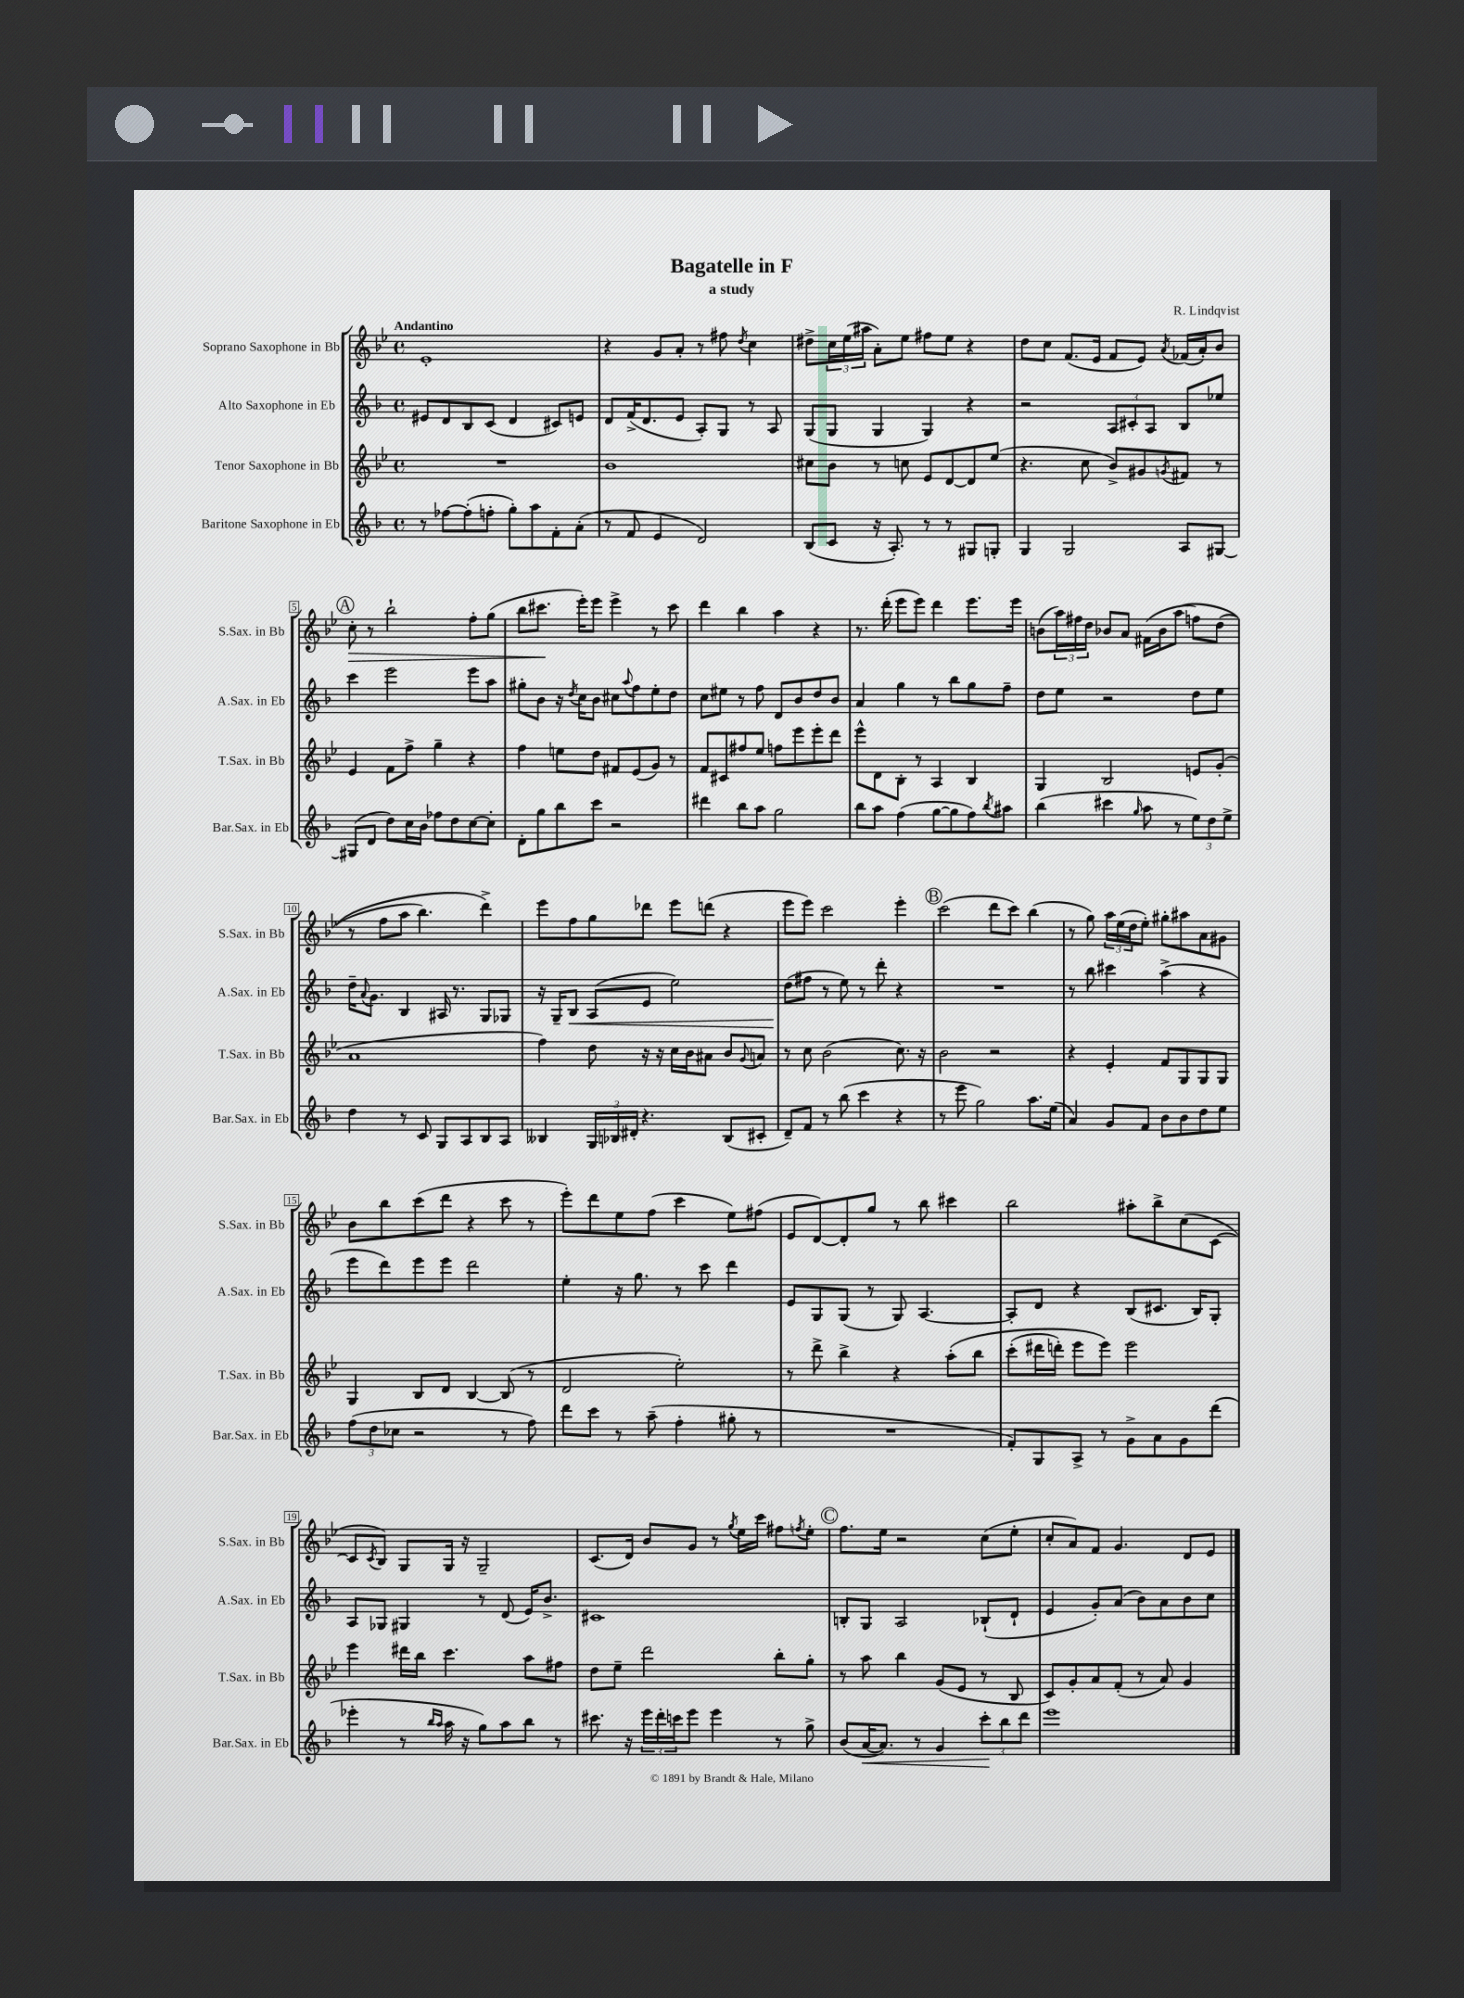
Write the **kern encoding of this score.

**kern	**dynam	**kern	**kern	**dynam	**kern	**dynam
*part4	*part4	*part3	*part2	*part2	*part1	*part1
*staff4	*staff4	*staff3	*staff2	*staff2	*staff1	*staff1
*I"Baritone Saxophone in Eb	*	*I"Tenor Saxophone in Bb	*I"Alto Saxophone in Eb	*	*I"Soprano Saxophone in Bb	*
*I'Bar.Sax. in Eb	*	*I'T.Sax. in Bb	*I'A.Sax. in Eb	*	*I'S.Sax. in Bb	*
*clefG2	*	*clefG2	*clefG2	*	*clefG2	*
*k[b-]	*	*k[b-e-]	*k[b-]	*	*k[b-e-]	*
*M4/4	*	*M4/4	*M4/4	*	*M4/4	*
*met(c)	*	*met(c)	*met(c)	*	*met(c)	*
=1	=1	=1	=1	=1	=1	=1
!	!	!	!	!	!LO:TX:a:B:t=Andantino	!
8r	.	1r	8e#X/L	.	1e-'	.
[8ff-X\L	.	.	8d/	.	.	.
(8ff-'\]	.	.	8B-/	.	.	.
8ffn'\J	.	.	(8c/J	.	.	.
8gg'\L)	.	.	4d/	.	.	.
8aa\	.	.	.	.	.	.
8f'\	.	.	8c#X/L)	.	.	.
(8a'\J	.	.	8en/J	.	.	.
=2	=2	=2	=2	=2	=2	=2
8r	.	1b-	8d/L	.	4r	.
8f/	.	.	(16f^/K	.	.	.
.	.	.	8.d/	.	.	.
4e/	.	.	.	.	8g/L	.
.	.	.	8e/J	.	8a'/J	.
2d/)	.	.	8A'/L)	.	8r	.
.	.	.	8G/J	.	8ff#X\	.
.	.	.	.	.	8qdd/	.
.	.	.	8r	.	4cc\	.
.	.	.	8A/	.	.	.
=3	=3	=3	=3	=3	=3	=3
(8B-/L	.	8cc#X\L	(8G/L	.	8dd#X^\L	.
8c/J	.	8b-\J	8G/J	.	24cc\L	.
.	.	.	.	.	(24ee-\	.
.	.	.	.	.	24aa#X\JJ	.
16r	.	8r	4G/	.	8a'\L)	.
8.A'/)	.	.	.	.	.	.
.	.	8ccn\	.	.	8ee-\J	.
8r	.	8e-/L	4G/)	.	8ff#X\L	.
8r	.	[8d/	.	.	8ee-\J	.
8G#X/L	.	8d/]	4r	.	4r	.
8Gn'/J	.	(8ee-/J	.	.	.	.
=4	=4	=4	=4	=4	=4	=4
4G/	.	4.r	2r	.	8dd\L	.
.	.	.	.	.	8cc\J	.
2G/	.	.	.	.	(8.f/L	.
.	.	8cc\	.	.	.	.
.	.	.	.	.	16e-/Jk	.
.	.	8b-^/L)	12A/L	.	8f/L	.
.	.	.	12c#X'/	.	.	.
.	.	8g#X/	.	.	8e-/J)	.
.	.	.	12A/J	.	.	.
.	.	8qgn/	.	.	8qa/	.
8A/L	.	8f#X/J	8B-/L	.	(16f-X/LL	.
.	.	.	.	.	16a'/J)	.
[8G#X/J	.	8r	8ee-X/J	.	8b-/J	.
!!LO:LB:g=z
!!LO:REH:place=s1:t=A
=5	=5	=5	=5	=5	=5	=5
!	!	!	!	!	!	!LO:HP:b
(8G#X/L]	.	4e-/	4ccc\	.	8cc'\	>
8d/J	.	.	.	.	8r	.
8dd\L)	.	8f\L	2eee\	.	2bb-`\	.
16cc\L	.	8ff^\J	.	.	.	.
16b-\JJ	.	.	.	.	.	.
8ff-X\L	.	4gg~\	.	.	.	.
8dd\	.	.	.	.	.	.
[8cc\	.	4r	8eee\L	.	8ff'\L	.
8cc'\J]	.	.	8aa\J	.	(8gg\J	.
=6	=6	=6	=6	=6	=6	=6
8d'\L	.	4ff\	8gg#X'\L	.	8bb-\L	.
8gg\	.	.	8b-\J	.	8.ccc#X\J	.
8bb-\	.	8een\L	16r	.	.	.
.	.	.	8qdd/	.	.	.
.	.	.	16cc\KL	.	16eee-'\KL)	]
8ccc\J	.	8dd\J	8b-\J	.	8eee-\J	.
2r	.	8f#X/L	8cc#X\L	.	4eee-^\	.
.	.	.	8qqaa/	.	.	.
.	.	(8e-/	8ff\	.	.	.
.	.	8g/J)	8ee'\	.	8r	.
.	.	8r	8dd\J	.	8ccc#\	.
=7	=7	=7	=7	=7	=7	=7
4ddd#X\	.	8f/L	8cc\L	.	4ddd\	.
.	.	8c#X/	8ee#X\J	.	.	.
8bb-\L	.	8ff#X/	8r	.	4bb-\	.
8aa\J	.	8ee-/J	8ff\	.	.	.
2gg\	.	8ffn\L	8d/L	.	4aa\	.
.	.	8eee-\	8b-/	.	.	.
.	.	8eee-'\	8dd/	.	4r	.
.	.	8ddd\J	8b-/J	.	.	.
=8	=8	=8	=8	=8	=8	=8
8bb-\L	.	8eee-^^\L	4a/	.	8.r	.
8aa\J	.	8d\	.	.	.	.
.	.	.	.	.	(16ddd'\	.
(4ff\	.	8B-'\J	4gg\	.	8eee-\L	.
.	.	8r	.	.	8eee-\J)	.
[8gg\L	.	4A/	8r	.	4ddd\	.
8gg\]	.	.	8bb-\L	.	.	.
8ff\)	.	4B-/	8gg\	.	8.eee-\L	.
8qbb-/	.	.	.	.	.	.
8aa#X\J	.	.	8ff~\J	.	.	.
.	.	.	.	.	16eee-\Jk	.
=9	=9	=9	=9	=9	=9	=9
(4bb-\	.	4G/	8dd\L	.	(8bn\L	.
.	.	.	8ee\J	.	24aa\L)	.
.	.	.	.	.	24ff#X\	.
.	.	.	.	.	24dd\JJ	.
4ccc#X\	.	2B-/	2r	.	8b-X/L	.
.	.	.	.	.	8a/J	.
16qqgg/	.	.	.	.	.	.
8aa\	.	.	.	.	(16f#X\LL	.
.	.	.	.	.	16b-\J	.
8r	.	.	.	.	(8aa\J	.
12ee\L)	.	8en/L	8dd\L	.	8ffn\L)	.
12dd\	.	.	.	.	.	.
.	.	(8g'/J	8ee\J	.	(8dd\J	.
12ee^\J	.	.	.	.	.	.
!!LO:LB:g=z
=10	=10	=10	=10	=10	=10	=10
4dd\	.	1a	16dd~\KL	.	8r	.
.	.	.	8qqa/	.	.	.
.	.	.	8.g\J	.	.	.
.	.	.	.	.	8ff\L	.
8r	.	.	4B-/	.	8aa\J	.
8c/	.	.	.	.	4.bb-\)	.
8G/L	.	.	16A#X/	.	.	.
.	.	.	8.r	.	.	.
8A/	.	.	.	.	.	.
8B-/	.	.	8G/L	.	4ddd^\)	.
8A/J	.	.	8G-X/J	.	.	.
=11	=11	=11	=11	=11	=11	=11
4B--X/	.	4ff\)	16r	.	8eee-\L	.
.	.	.	16G~/KL	.	.	.
!	!	!	!	!LO:HP:b	!	!
.	.	.	8B-/J	<	8ff\	.
24G/LL	.	8dd\	(8A/L	.	8gg\	.
24B-X/	.	.	.	.	.	.
24d#X'/JJ	.	.	.	.	.	.
4.r	.	16r	8e/J	.	8ddd-X\J	.
.	.	16r	.	.	.	.
.	.	16cc\LL	2ee\)	.	8eee-\L	.
.	.	16b-\J	.	.	.	.
.	.	8a#X\J	.	.	(8dddn\J	.
(8B-/L	.	8b-/L	.	.	4r	.
.	.	8qqg/	.	.	.	.
8c#X'/J	.	8an/J	.	.	.	.
=12	=12	=12	=12	=12	=12	=12
8d~/L)	.	8r	(8dd\L	.	8eee-\L	.
8f/J	.	8cc\	8ff#X\J	[	8eee-\J)	.
8r	.	(2b-\	8r	.	2ccc\	.
(8bb-\	.	.	8ee\)	.	.	.
4ccc\	.	.	8r	.	.	.
.	.	.	8ddd'\	.	.	.
4r	.	8.cc\)	4r	.	4eee-'\	.
.	.	16r	.	.	.	.
!!LO:REH:place=s1:t=B
=13	=13	=13	=13	=13	=13	=13
8r	.	2b-\	1r	.	(2ccc\	.
8eee\	.	.	.	.	.	.
2gg\)	.	.	.	.	.	.
.	.	2r	.	.	8ddd\L	.
.	.	.	.	.	8ccc\J)	.
8.aa\L	.	.	.	.	(4bb-\	.
(16ee\Jk	.	.	.	.	.	.
=14	=14	=14	=14	=14	=14	=14
4a/)	.	4r	8r	.	8r	.
.	.	.	8bb-\	.	8gg\)	.
8g/L	.	4e-'/	4ccc#X\	.	24aa\LL	.
.	.	.	.	.	(24ee-\	.
.	.	.	.	.	24dd\J	.
8f/J	.	.	.	.	8ee-'\J)	.
8b-\L	.	8f/L	(4aa^\	.	8gg#X'\L	.
8b-\	.	8G/	.	.	8aa#X\	.
8dd\	.	8G/	4r	.	8a\	.
8ee\J	.	8G/J	.	.	8g#X\J	.
!!LO:LB:g=z
=15	=15	=15	=15	=15	=15	=15
(12ff\L	.	4G/	8eee\L	.	8b-\L	.
12dd\	.	.	.	.	.	.
.	.	.	8ddd\)	.	8bb-\	.
12cc-X\J	.	.	.	.	.	.
2r	.	8B-/L	8eee\	.	(8ccc\	.
.	.	8d/J	8eee\J	.	8ddd\J	.
.	.	[4B-/	2ddd\	.	4r	.
8r	.	(8B-/]	.	.	8ccc\	.
8ff\)	.	8r	.	.	8r	.
=16	=16	=16	=16	=16	=16	=16
8ddd\L	.	2d/	4ee'\	.	8eee-'\L)	.
8ccc\J	.	.	.	.	8ddd\	.
8r	.	.	16r	.	8ee-\	.
.	.	.	8.gg\	.	.	.
(8aa~\	.	.	.	.	(8ff\J	.
4ff'\	.	2ee-'\)	8r	.	4ccc\	.
.	.	.	8ccc\	.	.	.
8gg#X'\	.	.	4ddd\	.	8ee-\L)	.
8r	.	.	.	.	(8ff#X\J	.
=17	=17	=17	=17	=17	=17	=17
1r	.	8r	8e/L	.	8e-/L	.
.	.	8ddd^\	8G/	.	[8d/)	.
.	.	4bb-^\	(8G/J	.	8d'/]	.
.	.	.	8r	.	8gg/J	.
.	.	4r	8G/)	.	8r	.
.	.	.	[4.A/	.	8bb-\	.
.	.	(8aa'\L	.	.	4ccc#X\	.
.	.	8bb-\J	.	.	.	.
=18	=18	=18	=18	=18	=18	=18
8f'/L)	.	(8ccc'\L	8A'/L]	.	2bb-\	.
8G/	.	16ddd#X\L	8d/J	.	.	.
.	.	16dddn'\JJ)	.	.	.	.
8A^/J	.	8eee-\L	4r	.	.	.
8r	.	8eee-\J)	.	.	.	.
8g^\L	.	2eee-\	(8B-/L	.	8aa#X'\L	.
8a\	.	.	8.c#X/J	.	8bb-^\	.
8g\	.	.	.	.	(8cc\	.
.	.	.	16B-/KL)	.	.	.
(8ddd\J	.	.	8G'/J	.	[8c\J	.
!!LO:LB:g=z
=19	=19	=19	=19	=19	=19	=19
4eee-X'\	.	4eee-\	8A/L	.	8c/L]	.
.	.	.	.	.	8qc/	.
.	.	.	8G-X/J	.	8B-/J)	.
8r	.	16ddd#X\LL	4G#X/	.	8G/L	.
.	.	16bb-\JJ	.	.	.	.
16qqbb-/LL	.	.	.	.	.	.
16qqaa/JJ	.	.	.	.	.	.
16aa\	.	4.ccc\	.	.	16G/Jk	.
16r	.	.	.	.	16r	.
8gg\L)	.	.	8r	.	2G~/	.
8aa\	.	.	(8d/	.	.	.
8bb-\J	.	8aa\L	16e/KL)	.	.	.
.	.	.	8.b-^/J	.	.	.
8r	.	8ff#X\J	.	.	.	.
=20	=20	=20	=20	=20	=20	=20
8.ccc#X\	.	8dd\L	1c#X	.	(8.c/L	.
.	.	8ee-~\J	.	.	.	.
16r	.	.	.	.	16d/Jk)	.
24eee\LL	.	2ddd\	.	.	8b-/L	.
24ddd'\	.	.	.	.	.	.
24cccn\J	.	.	.	.	.	.
8eee\J	.	.	.	.	8g/J	.
4eee\	.	.	.	.	8r	.
.	.	.	.	.	8qgg/	.
.	.	.	.	.	16ee-\LL	.
.	.	.	.	.	16ccc\JJ	.
8r	.	8bb-'\L	.	.	8ff#X\L	.
.	.	.	.	.	8qffn/	.
8gg^\	.	8gg'\J	.	.	8ee-'\J	.
!!LO:REH:place=s1:t=C
=21	=21	=21	=21	=21	=21	=21
(8b-/L	.	8r	8Bn'/L	.	8.ff\L	.
!	!LO:HP:b	!	!	!	!	!
[16a/K	<	8aa\	8G/J	.	.	.
8.a/J])	.	.	.	.	16ee-\Jk	.
.	.	4bb-\	2A/	.	2r	.
8r	.	.	.	.	.	.
4g/	.	(8g/L	.	.	.	.
.	.	8e-/J	.	.	.	.
12ccc'\L	.	8r	(8B-X`/L	.	(8cc\L	.
12bb-\	[	.	.	.	.	.
.	.	8B-/	8d`/J	.	8ee-'\J	.
12ddd\J	.	.	.	.	.	.
=22	=22	=22	=22	=22	=22	=22
1eee	.	8c/L)	4e/	.	8cc'/L	.
.	.	8g'/	.	.	8a/)	.
.	.	8a/	8g'/L)	.	8f/J	.
.	.	(8f'/J	(8a/J	.	4.g/	.
.	.	8r	8b-\L)	.	.	.
.	.	8a/)	8a\	.	.	.
.	.	4g/	8b-\	.	8d/L	.
.	.	.	8cc\J	.	8e-/J	.
==	==	==	==	==	==	==
*-	*-	*-	*-	*-	*-	*-
